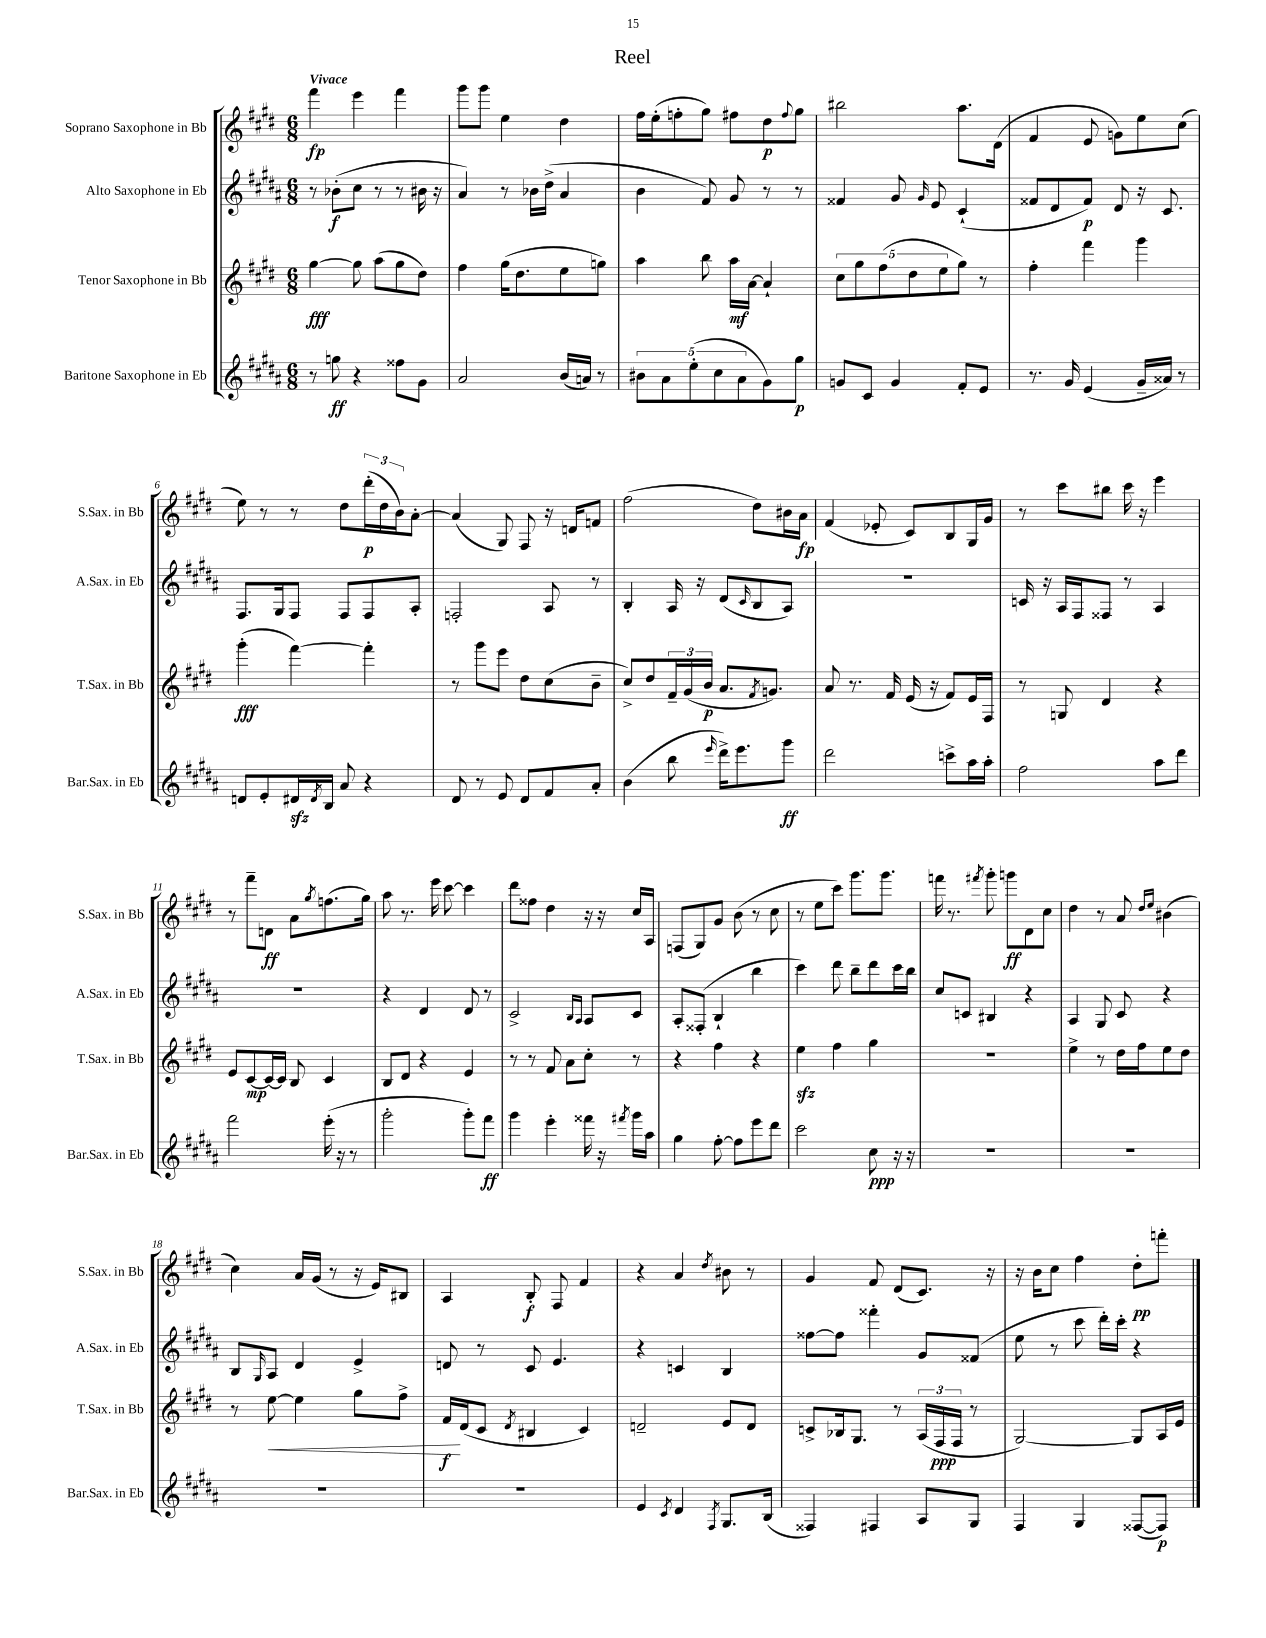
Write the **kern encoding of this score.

**kern	**kern	**kern	**kern
*staff4	*staff3	*staff2	*staff1
*clefG2	*clefG2	*clefG2	*clefG2
*k[f#c#g#d#a#]	*k[f#c#g#d#]	*k[f#c#g#d#a#]	*k[f#c#g#d#]
*M6/8	*M6/8	*M6/8	*M6/8
8r	[4gg#	8r	4fff#
8gg	.	(8b-'	.
4r	8gg#]	8cc#	4eee
.	(8aa	8r	.
8ff##	8gg#	8r	4fff#
8g#	8dd#)	16b#	.
.	.	16r	.
=	=	=	=
2a#	4ff#	4a#)	8ggg#
.	.	.	8ggg#
.	(16gg#	8r	4ee
.	8.dd#	.	.
.	.	16b-	.
.	.	(16dd#^	.
(16b	8ee	4a#	4dd#
16a)	.	.	.
8r	8gg)	.	.
=	=	=	=
10b#	4aa	4b	16ff#
.	.	.	(16ee'
10a#	.	.	.
.	.	.	8ff'
(10ee'	.	.	.
.	8bb	8f#)	8gg#)
10cc#	.	.	.
.	16aa	8g#	8ff#
10a#	.	.	.
.	[16a	.	.
8g#)	4a`]	8r	8dd#
.	.	.	8qqff#
8gg#	.	8r	8gg#
=	=	=	=
8g	10cc#	4f##	2bb#
.	10gg#	.	.
8c#	.	.	.
.	(10ff#	.	.
4g	.	8g#	.
.	10dd#	.	.
.	.	16qqg#	.
.	.	8e	.
.	10ee	.	.
8f#'	8gg#)	(4c#`	8.aa
8e	8r	.	.
.	.	.	(16d#
=	=	=	=
8.r	4ff#'	8f##	4f#
.	.	8d#	.
16g#	.	.	.
(4e	4fff#	8f##)	8e
.	.	8d#	8g)
16g#~	4ggg#	16r	8ee
16a##)	.	8.c#	.
8r	.	.	(8cc#
=	=	=	=
8d	(4ggg#'	8.F#	8ee)
8e'	.	.	8r
.	.	16G#	.
16d#	[4fff#)	8F#	8r
8qd#	.	.	.
16B	.	.	.
8a#	.	8F#	8dd#
4r	4fff#']	8F#	(24ddd#'
.	.	.	24dd#
.	.	.	24b)
.	.	8A#'	[8a'
=	=	=	=
8d#	8r	2F'	(4a]
8r	8ggg#	.	.
8e	8eee	.	8G#)
8d#	8dd#	.	8F#
8f#	(8cc#	8A#	16r
.	.	.	16d
8a#'	8b~	8r	8f
=	=	=	=
(4b	8cc#^)	4B'	(2ff#
.	8dd#	.	.
8bb	24f#~	16A#	.
.	(24g#	.	.
.	.	16r	.
.	24b	.	.
16qqeee	.	.	.
16ddd#^)	8.a	(8d#	.
8.eee	.	.	.
.	.	16qqc#	.
.	.	8B	8dd#)
.	8qf#	.	.
.	8.g)	.	.
8ggg#	.	8A#)	16b#
.	.	.	16a
=	=	=	=
2ddd#	8a	2.r	(4f#
.	8.r	.	.
.	.	.	8e-'
.	16f#	.	.
.	(16e	.	8c#)
.	16r	.	.
8ccc^	8f#)	.	8B
16aa#	16e	.	16G#
16aa#'	16F#	.	16g#
=	=	=	=
2ff#	8r	16c	8r
.	.	16r	.
.	8G	16A#	8ccc#
.	.	16F#	.
.	4d#	8F##	8bb#
.	.	8r	16ccc#
.	.	.	16r
8aa#	4r	4A#	4eee
8ddd#	.	.	.
=	=	=	=
2fff#	8e	2.r	8r
.	[8c#	.	8fff#~
.	16c#_	.	8d
.	16c#]	.	.
.	8B	.	8a
.	.	.	8qgg#
(16eee'	4c#	.	(8.ff
16r	.	.	.
8r	.	.	.
.	.	.	16gg#)
=	=	=	=
2ggg#'	8B	4r	8aa
.	8d#	.	8.r
.	4r	4d#	.
.	.	.	16eee
.	.	.	[8ccc#
8ggg#')	4e	8d#	4ccc#]
8fff#	.	8r	.
=	=	=	=
4ggg#	8r	2c#^	8ddd#
.	8r	.	8ff##
4eee'	8f#	.	4dd#
.	8a	.	.
.	.	16qqB	.
.	.	16qqA#	.
16fff##	8cc#'	8A#	16r
16r	.	.	16r
8qfff#	.	.	.
16ggg#	8r	8c#	16cc#
16aa#	.	.	16A
=	=	=	=
4gg#	4r	8A#'	(8F
.	.	(8F##'	8G#)
[8ff#'	4ff#	4B`	8g#
8ff#]	.	.	(8b
8eee	4r	4bb	8r
8ddd#	.	.	8cc#
=	=	=	=
2ccc#	4ee	4ccc#)	8r
.	.	.	8ee
.	4ff#	8ddd#	8ccc#)
.	.	8bb~	8.ggg#
8cc#	4gg#	8ddd#	.
.	.	.	8.ggg#
16r	.	16ccc#	.
16r	.	16bb	.
=	=	=	=
2.r	2.r	8cc#	16fff
.	.	.	8.r
.	.	8c	.
.	.	.	8qfff#
.	.	4B#	8ggg#'
.	.	.	8ggg
.	.	4r	8d#
.	.	.	8cc#
=	=	=	=
2.r	4ee^	4A#	4dd#
.	8r	8G#	8r
.	16dd#	8c#	8a
.	16ff#	.	.
.	.	.	16qqdd#
.	.	.	16qqee
.	8ee	4r	(4b#
.	8dd#	.	.
=	=	=	=
2.r	8r	8B	4cc#)
.	.	16qqG#	.
.	[8ee	8A#	.
.	4ee]	4d#	16a
.	.	.	(16g#
.	.	.	8r
.	8gg#	4e^	16r
.	.	.	16e)
.	8ff#^	.	8B#
=	=	=	=
2.r	16f#	8d	4A
.	(16d#	.	.
.	8c#	8r	.
.	8qd#	.	.
.	4B#	8c#	8B'
.	.	4.e	8F#
.	4c#)	.	4f#
=	=	=	=
4e	2d~	4r	4r
8qc#	.	.	.
4d#	.	4c	4a
8qF#	.	.	8qdd#
8.G#	8e	4B	8b#
.	8d	.	8r
(16B	.	.	.
=	=	=	=
4F##)	8c^	[8ff##	4g#
.	16B-	8ff##]	.
.	8.G#	.	.
4F#	.	4fff##'	8f#
.	8r	.	(8d#
8A#	(24A	8g#	8.c#)
.	24F#	.	.
.	24F#	.	.
8G#	8r	(8f##	.
.	.	.	16r
=	=	=	=
4F#	[2G#)	8ee	16r
.	.	.	16b
.	.	8r	8cc#
4G#	.	8ccc#	4ff#
.	.	16ddd#')	.
.	.	16ccc#'	.
([8F##	8G#]	4r	8dd#'
8F##])	16A	.	8fff'
.	16e	.	.
==	==	==	==
*-	*-	*-	*-
